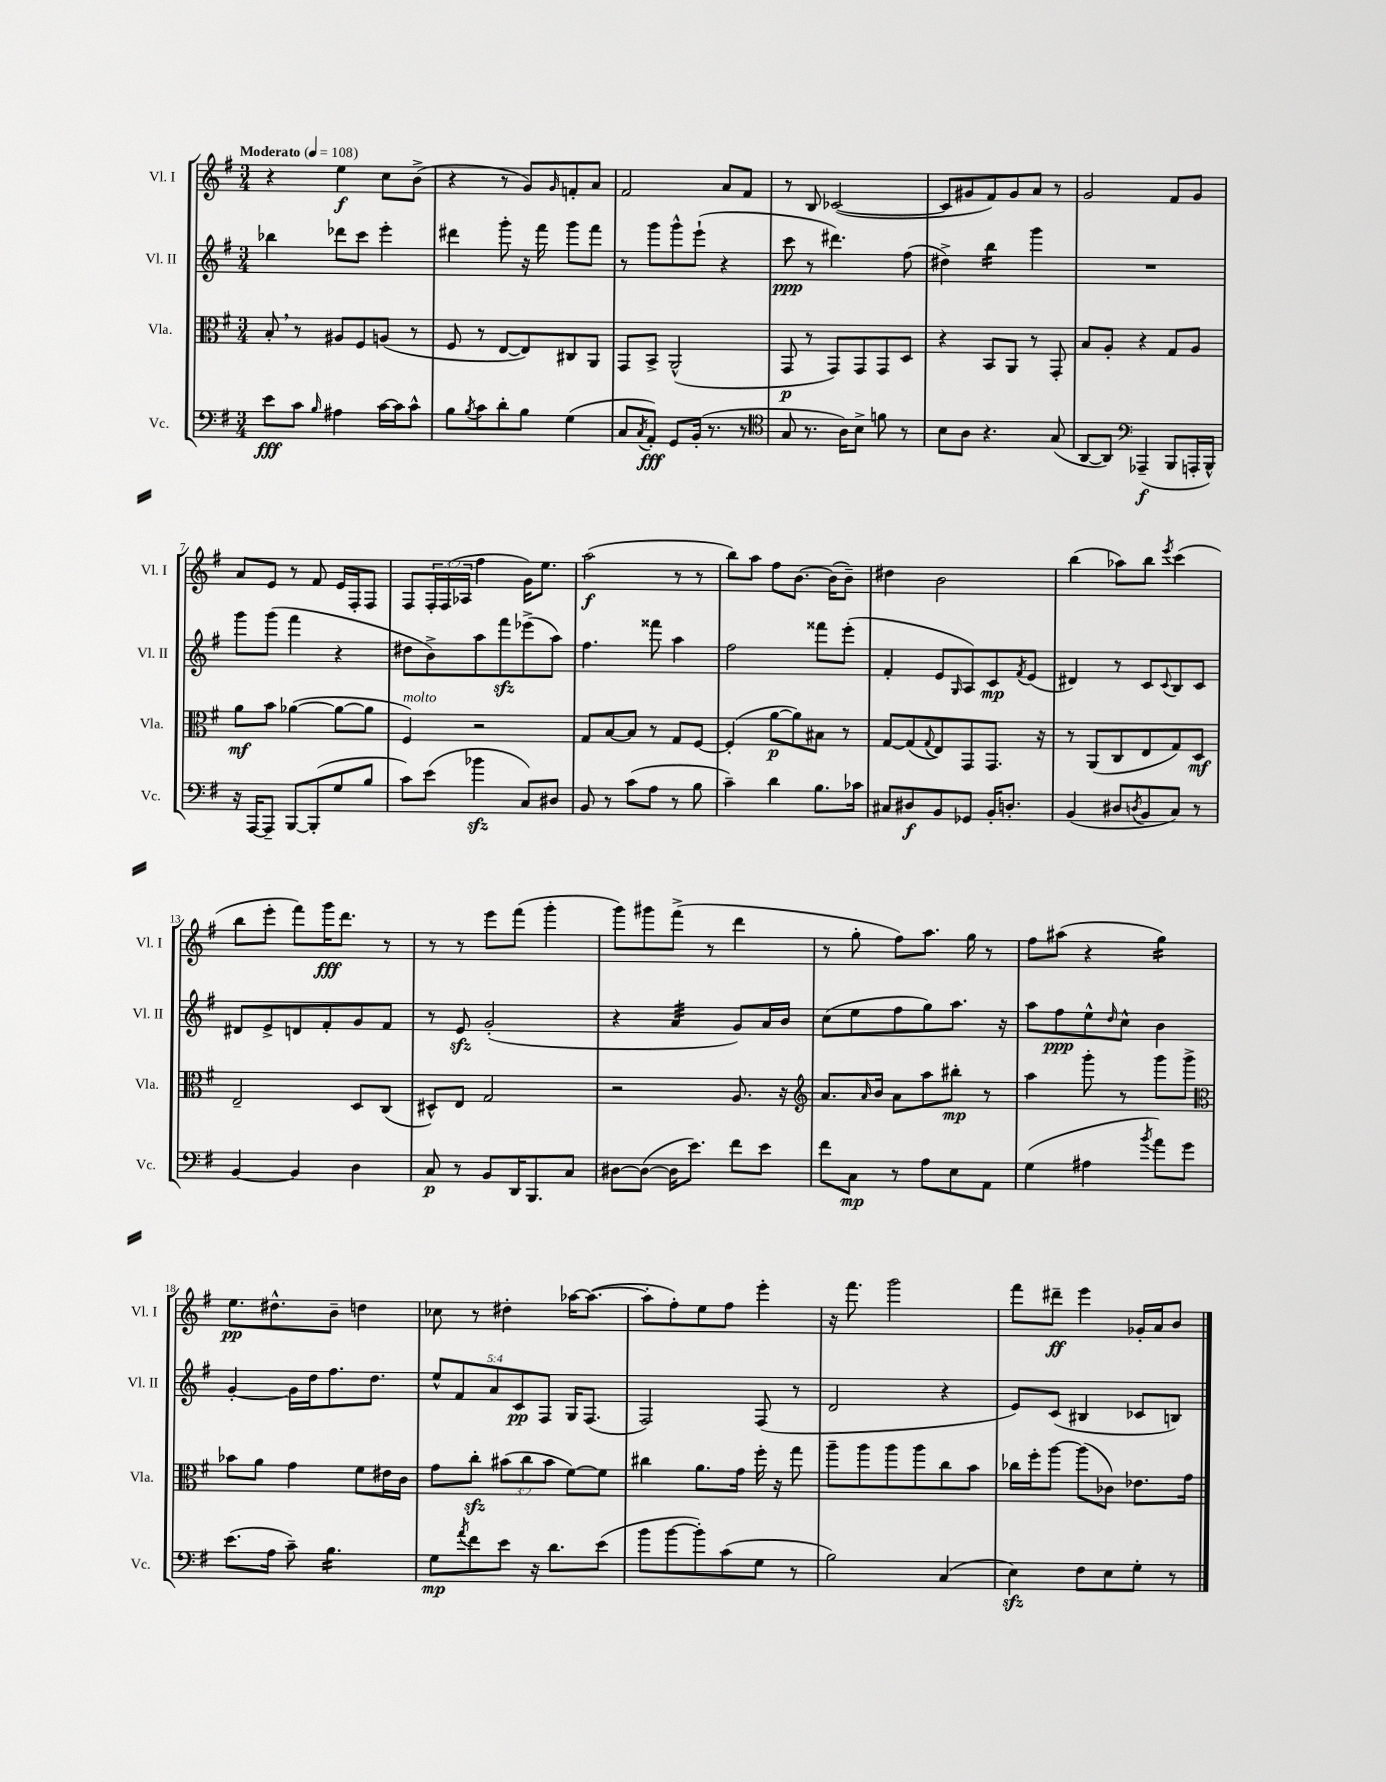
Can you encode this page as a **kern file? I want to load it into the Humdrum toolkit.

**kern	**kern	**kern	**kern
*staff4	*staff3	*staff2	*staff1
*clefF4	*clefC3	*clefG2	*clefG2
*k[f#]	*k[f#]	*k[f#]	*k[f#]
*M3/4	*M3/4	*M3/4	*M3/4
*MM108	*MM108	*MM108	*MM108
8e	8B'	4bb-	4r
8c	8r	.	.
16qqB	.	.	.
4A#	8A#	8ddd-	4ee
.	8F#	8ccc	.
[16c	(8A	4eee'	8cc
16c]	.	.	.
8c^^	8r	.	(8b^
=	=	=	=
8B	8F#	4ddd#	4r
8qB	.	.	.
8c	8r	.	.
8d'	[8E	8ggg'	8r
8B	8E])	16r	8g)
.	.	16fff#	.
.	.	.	16qqg
(4G	8C#	8ggg	8f'
.	8AA	8fff#	8a
=	=	=	=
8C	8GG	8r	2f#
8qC	.	.	.
8AA')	8BB^	8ggg	.
8GG	(2AA^^	8ggg^^	.
(16BB'	.	(8eee`	.
8.r	.	.	.
.	.	4r	8a
8r	.	.	8f#
=	=	=	=
*clefC4	*	*	*
8G	8GG	8ccc	8r
8.r	8r	8r	8B
.	8GG)	4.ddd#)	([2c-
16A)	.	.	.
8B^	8GG	.	.
8f	8GG	.	.
8r	8D	(8ff#	.
=	=	=	=
8B	4r	4dd#^)	8c-]
8A	.	.	8g#
4.r	8BB	4bb	8f#)
.	8AA	.	8g#
.	8r	4ggg	8a
(8G	8GG'	.	8r
=	=	=	=
[8AA	8B	2.r	2g
8AA])	8A'	.	.
*clefF4	*	*	*
(4AAA-~	4r	.	.
8BBB	8G	.	8f#
16AAA'	8A	.	8g
16BBB^^)	.	.	.
=	=	=	=
16r	8a	8ggg	8a
[16AAA	.	.	.
8AAA~]	8b	(8ggg	8e
[8BBB	([4a-	4fff#	8r
(8BBB']	.	.	8f#
8G	8a-_	4r	16e
.	.	.	16F#'
8B	8a-]	.	8F#
=	=	=	=
8c)	4F#)	8dd#	8F#
(8e	.	8b^)	24F#'
.	.	.	(24F#
.	.	.	24A-
4b-	2r	8aa	4ff#
.	.	8fff#	.
8C)	.	(8eee-^	16g)
.	.	.	8.ee
8D#	.	8aa)	.
=	=	=	=
8BB	8G	4.ff#	(2aa
8r	[8B	.	.
(8c	8B]	.	.
8A	8r	8fff##	.
8r	8G	4aa	8r
8B	[8F#	.	8r
=	=	=	=
4c~)	(4F#']	2ff#	8bb)
.	.	.	8aa
4d	[8a	.	8ff#
.	8a])	.	[8.b
8.B	8B#	8fff##	.
.	.	.	(16b]
.	8r	(8eee'	8b~)
16c-	.	.	.
=	=	=	=
8C#	[8G	4f#'	4dd#
8D#	(8G]	.	.
.	8qqG	.	.
8BB	8E)	8e	2b
.	.	16qqG	.
8GG-	8GG	8A)	.
16BB'	8.GG	8c	.
8.D'	.	.	.
.	.	8qf#	.
.	.	(8e	.
.	16r	.	.
=	=	=	=
(4BB	8r	4d#)	(4bb
.	(8AA	.	.
8D#	8C	8r	8aa-)
8qD	.	.	.
8BB	8E	8c	8bb
.	.	8qqc	8qeee
8C)	8G)	8B	(4ccc
8r	8D	8c	.
=	=	=	=
[4BB	2E~	8d#	8bb
.	.	8e^	8eee'
4BB]	.	8d	8fff#)
.	.	8f#'	16ggg
.	.	.	8.ddd
4D	8D	8g	.
.	(8C	8f#	8r
=	=	=	=
8C	8D#^^)	8r	8r
8r	8E	8e	8r
8BB	2G	(2g'	8eee
16DD	.	.	(8fff#
8.BBB	.	.	.
.	.	.	4ggg'
8C	.	.	.
=	=	=	=
[8D#	2r	4r	8ggg)
(8D#_	.	.	8ggg#
16D#]	.	4a	(8fff#^
8.e)	.	.	.
.	.	.	8r
8f#	8.A	8g)	4ddd
8e	.	16a	.
.	16r	16b	.
=	=	=	=
*	*clefG2	*	*
8f#	8.a	(8cc	8r
8C	.	8ee	8gg'
.	16qqa	.	.
.	16b	.	.
8r	8a	8ff#	8ff#)
8A	8aa	8gg)	8.aa
8E	8bb#'	8.aa	.
.	.	.	16gg
8AA	8r	.	8r
.	.	16r	.
=	=	=	=
(4G	4aa	8aa	8ff#
.	.	8ff#	(8aa#
4A#	8ggg'	8ee^^	4r
.	.	16qqdd	.
.	8r	8cc^^	.
8qb	.	.	.
8a)	8ggg	4b	4gg)
8g	8ggg^	.	.
=	=	=	=
*	*clefC3	*	*
(8.e	8b-	[4g'	8.ee
.	8a	.	.
16A	.	.	8.dd#^^
8c~)	4g	16g]	.
.	.	16dd	.
4.B	.	8.ff#	8b~
.	8f#	.	4dd
.	.	8.dd	.
.	16e#	.	.
.	16c	.	.
=	=	=	=
8G	8g	10ee^^	8cc-
.	.	10f#	.
8qa	.	.	.
8f#	8cc'	.	8r
.	.	10a	.
8e	(12b#	.	4dd#'
.	.	10c	.
.	12cc	.	.
16r	.	.	.
.	.	10F#	.
.	12b#	.	.
8.d	.	.	.
.	[8f#)	16G	[16aa-
.	.	(8.F#	(8.aa-_
(8e	8f#]	.	.
=	=	=	=
8b	4cc#	2F#)	8aa-']
[8b	.	.	8ff#')
8b'])	8.a	.	8ee
(8c	.	.	8ff#
.	16g	.	.
8G	16ff#'	(8F#	4eee'
.	16r	.	.
8r	8gg	8r	.
=	=	=	=
2B)	8aa~	2d	16r
.	.	.	8.fff#
.	8aa	.	.
.	8aa	.	2ggg
.	8aa	.	.
(4C	8cc	4r	.
.	8b	.	.
=	=	=	=
4E)	16cc-	8e)	8fff#
.	16ff#'	.	.
.	[8aa	(8c	8ddd#~
8F#	(8aa]	4B#	4eee
8E	8c-)	.	.
8G'	8.e-	8c-	16g-'
.	.	.	16a
8r	.	8B)	8b
.	16g	.	.
==	==	==	==
*-	*-	*-	*-
